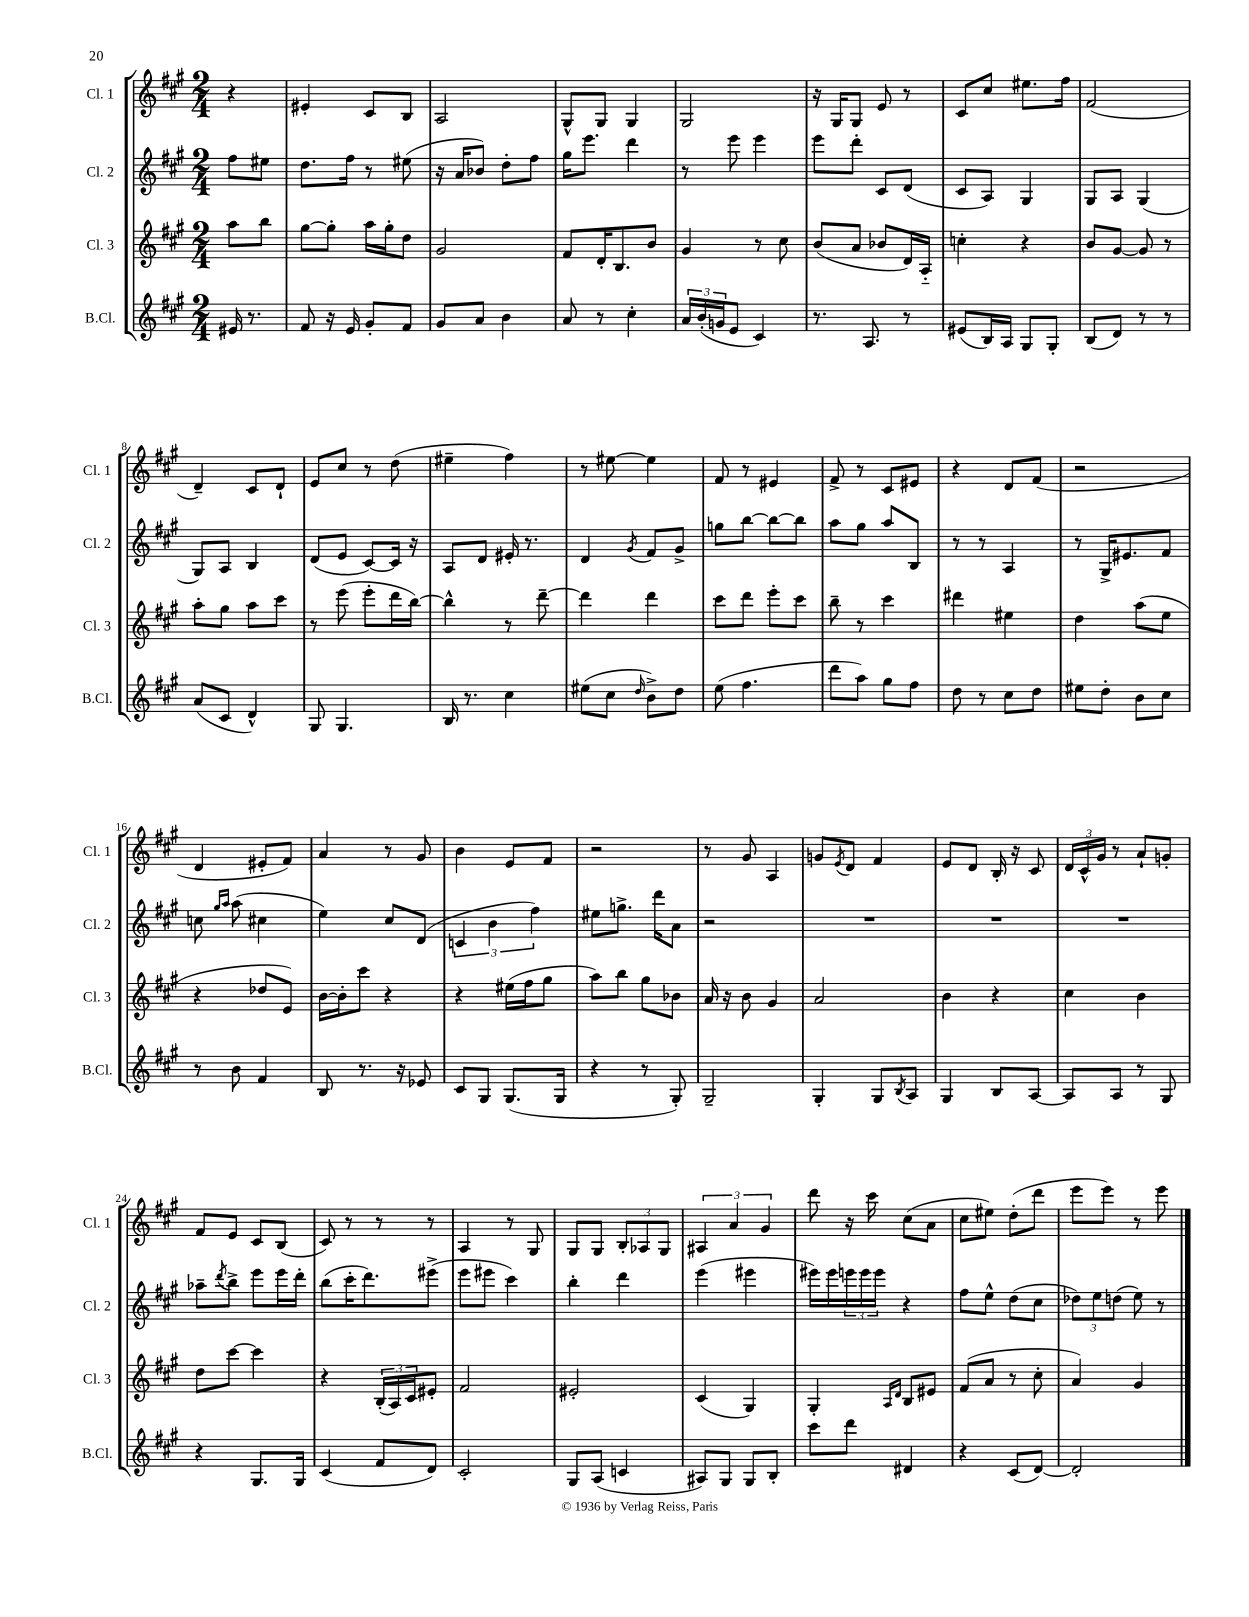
<<
\new StaffGroup <<
\new Staff = "s0" \with { instrumentName = "Cl. 1" shortInstrumentName = "Cl. 1" } {
    \clef treble \key a \major \numericTimeSignature \time 2/4 \partial 4
    r4 |
    eis'4-. cis'8 b8 |
    a2 |
    gis8-^ gis8 gis4 |
    gis2 |
    r16 gis16 gis8 e'8 r8 |
    cis'8 cis''8 eis''8. fis''16 |
    fis'2( |
    d'4--) cis'8 d'8-! |
    e'8 cis''8 r8 d''8( |
    eis''4-- fis''4) |
    r8 eis''8~ eis''4 |
    fis'8 r8 eis'4 |
    fis'8-> r8 cis'8 eis'8 |
    r4 d'8 fis'8( |
    r2 |
    d'4 eis'8-. fis'8) |
    a'4 r8 gis'8 |
    b'4 e'8 fis'8 |
    r2 |
    r8 gis'8 a4 |
    g'8 \acciaccatura { e'8 } d'8 fis'4 |
    e'8 d'8 b16-. r16 cis'8 |
    \tuplet 3/2 { d'16 cis'16-^ gis'16 } r8 a'8-! g'8-. |
    fis'8 e'8 cis'8 b8( |
    cis'8) r8 r8 r8 |
    a4 r8 gis8 |
    gis8 gis8 \tuplet 3/2 { b8-. aes8 gis8 } |
    \tuplet 3/2 { ais4 a'4 gis'4 } |
    d'''8 r16 cis'''16 cis''8( a'8 |
    cis''8 eis''8) d''8-.( d'''8 |
    e'''8 e'''8) r8 e'''8 \bar "|." |
}
\new Staff = "s1" \with { instrumentName = "Cl. 2" shortInstrumentName = "Cl. 2" } {
    \clef treble \key a \major \numericTimeSignature \time 2/4 \partial 4
    fis''8 eis''8 |
    d''8. fis''16 r8 eis''8( |
    r16 a'16 bes'8) d''8-. fis''8 |
    gis''16 e'''8. d'''4 |
    r8 e'''8 e'''4 |
    e'''8 d'''8-. cis'8 d'8( |
    cis'8 a8) gis4 |
    gis8 a8 gis4( |
    gis8) a8 b4 |
    d'8( e'8 cis'8~) cis'16 r16 |
    a8 d'8 eis'16-. r8. |
    d'4 \acciaccatura { gis'8 } fis'8 gis'8-> |
    g''8 b''8~ b''8~ b''8 |
    a''8 gis''8 a''8 b8 |
    r8 r8 a4 |
    r8 gis16-> eis'8. fis'8 |
    c''8 \grace { gis''16 a''16 } a''8( cis''4 |
    e''4) cis''8 d'8( |
    \tuplet 3/2 { c'4 b'4 fis''4) } |
    eis''8 g''8.-> d'''16 a'8 |
    r2 |
    R2 |
    R2 |
    R2 |
    aes''8-- \acciaccatura { d'''8 } b''8-> e'''8 e'''16 d'''16-. |
    b''8( cis'''16-. d'''8.) eis'''8->( |
    e'''8 eis'''8 cis'''4) |
    b''4-. d'''4 |
    e'''4( eis'''4 |
    eis'''16) eis'''16 \tuplet 3/2 { e'''16 e'''16 e'''16 } r4 |
    fis''8 e''8-^ d''8( cis''8 |
    \tuplet 3/2 { des''8) e''8 d''8( } e''8) r8 \bar "|." |
}
\new Staff = "s2" \with { instrumentName = "Cl. 3" shortInstrumentName = "Cl. 3" } {
    \clef treble \key a \major \numericTimeSignature \time 2/4 \partial 4
    a''8 b''8 |
    gis''8~ gis''8-. a''16 gis''16-. d''8 |
    gis'2 |
    fis'8 d'16-. b8. b'8 |
    gis'4 r8 cis''8 |
    b'8( a'8 bes'8 d'16) a16-_ |
    c''4-. r4 |
    b'8 gis'8~ gis'8 r8 |
    a''8-. gis''8 a''8 cis'''8 |
    r8 e'''8( e'''8-. d'''16 b''16~) |
    b''4-^ r8 d'''8~-- |
    d'''4 d'''4 |
    cis'''8 d'''8 e'''8-. cis'''8 |
    b''8-- r8 cis'''4 |
    dis'''4 eis''4 |
    d''4 a''8( e''8 |
    r4 des''8 e'8) |
    b'16~ b'16-. cis'''8 r4 |
    r4 eis''16( fis''16 gis''8 |
    a''8) b''8 gis''8 bes'8 |
    a'16 r16 b'8 gis'4 |
    a'2 |
    b'4 r4 |
    cis''4 b'4 |
    d''8 cis'''8~ cis'''4 |
    r4 \tuplet 3/2 { b16-.( a16) cis'16 } eis'8-. |
    fis'2 |
    eis'2-. |
    cis'4( gis4) |
    gis4-. \grace { a16 d'16 } b8 eis'8 |
    fis'8( a'8 r8 cis''8-. |
    a'4) gis'4 \bar "|." |
}
\new Staff = "s3" \with { instrumentName = "B.Cl." shortInstrumentName = "B.Cl." } {
    \clef treble \key a \major \numericTimeSignature \time 2/4 \partial 4
    eis'16 r8. |
    fis'8 r16 e'16 gis'8-. fis'8 |
    gis'8 a'8 b'4 |
    a'8 r8 cis''4-. |
    \tuplet 3/2 { a'16 b'16-.( g'16 } e'8 cis'4) |
    r8. a8. r8 |
    eis'8( b16) a16 gis8 gis8-. |
    b8( d'8) r8 r8 |
    a'8( cis'8 d'4-^) |
    gis8 gis4. |
    b16 r8. cis''4 |
    eis''8( cis''8 \grace { d''16 } b'8->) d''8 |
    e''8( fis''4. |
    d'''8 a''8) gis''8 fis''8 |
    d''8 r8 cis''8 d''8 |
    eis''8 d''8-. b'8 cis''8 |
    r8 b'8 fis'4 |
    b8 r8. r16 ees'8 |
    cis'8 gis8 gis8.( gis16 |
    r4 r8 gis8-.) |
    gis2-- |
    gis4-. gis8 \acciaccatura { b8 } a8 |
    gis4 b8 a8~ |
    a8 a8 r8 gis8 |
    r4 gis8. gis16 |
    cis'4( fis'8 d'8) |
    cis'2-. |
    gis8 a8( c'4 |
    ais8) gis8 gis8 b8-. |
    cis'''8 d'''8 dis'4 |
    r4 cis'8( d'8~) |
    d'2-. \bar "|." |
}
>>
>>
